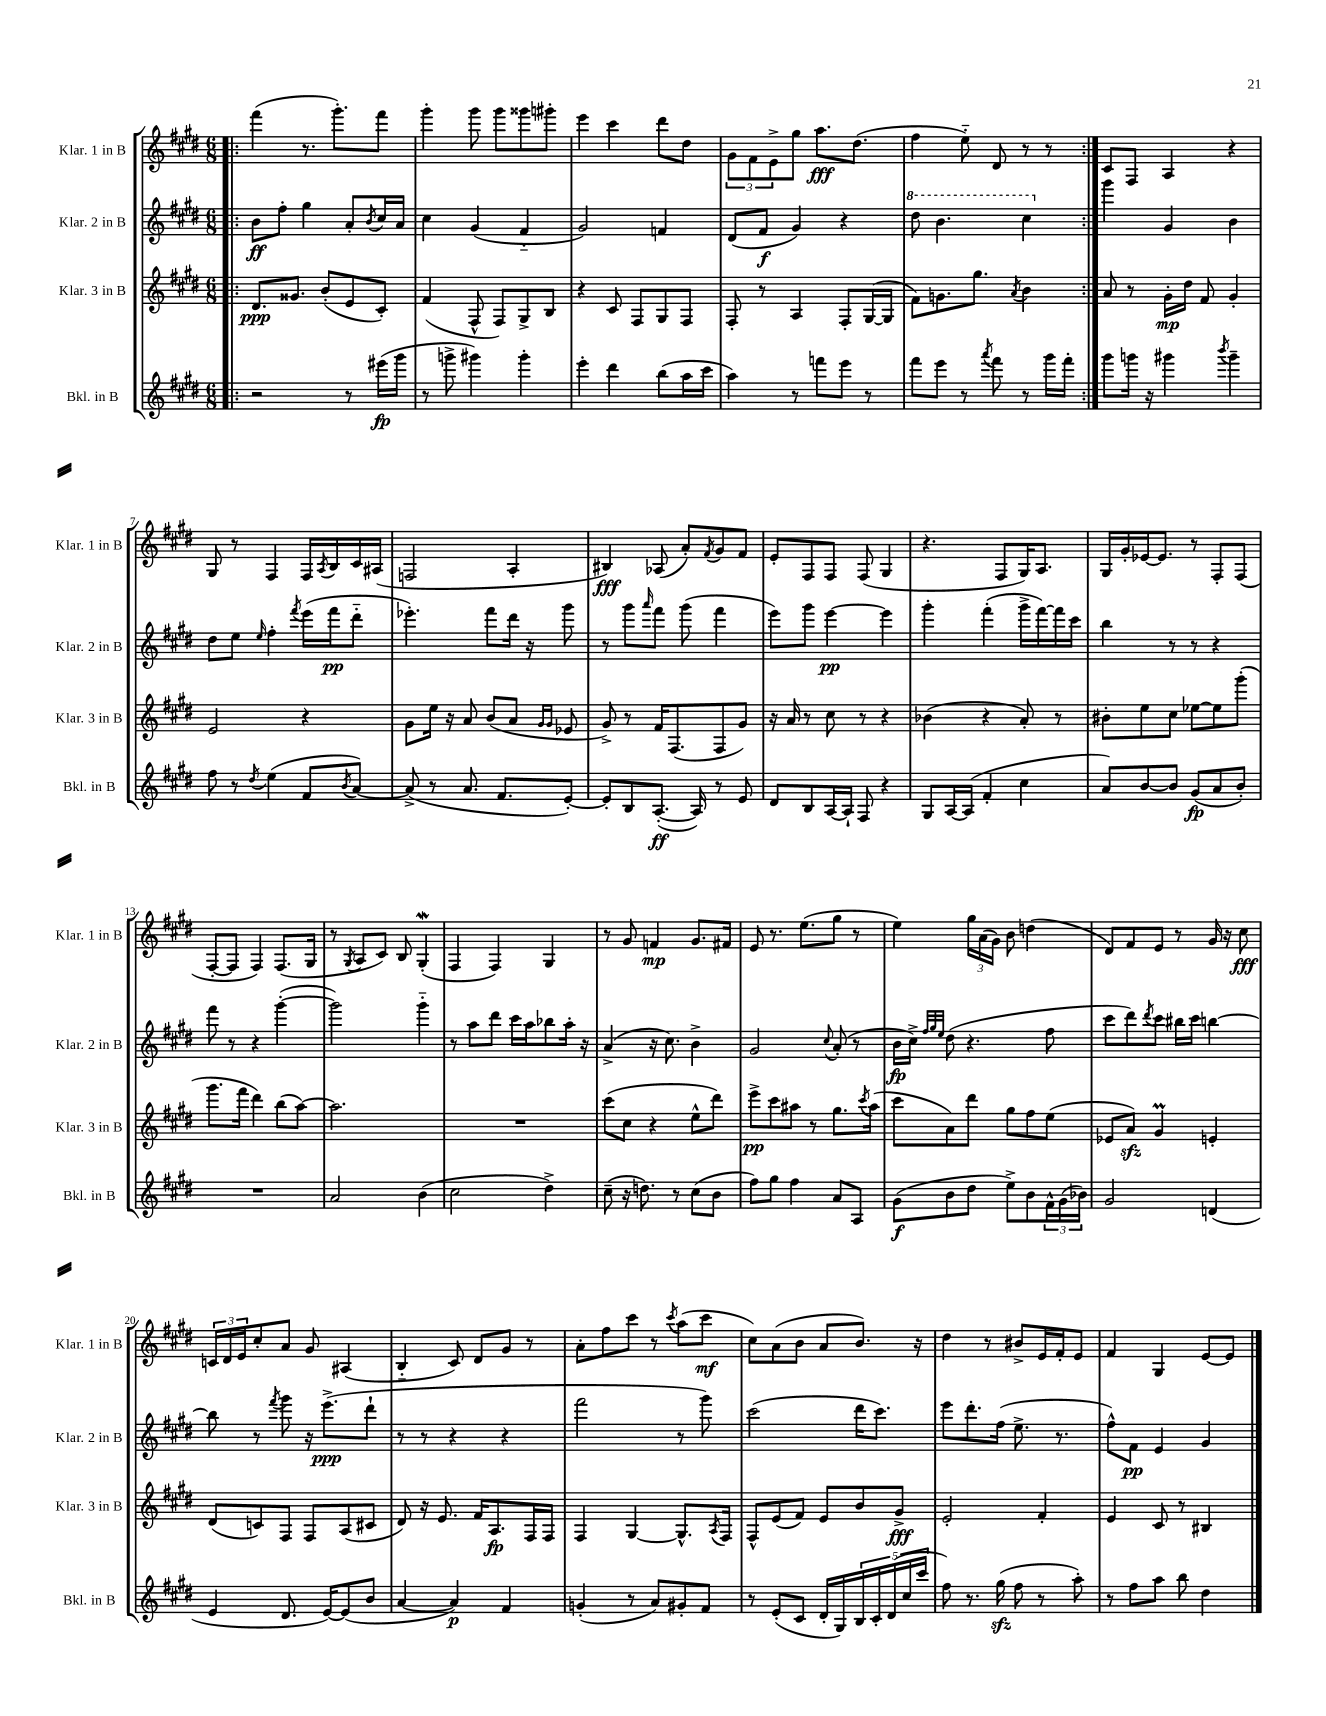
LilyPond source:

<<
\new StaffGroup <<
\new Staff = "s0" \with { instrumentName = "Klar. 1 in B" shortInstrumentName = "Klar. 1 in B" } {
    \clef treble \key e \major \numericTimeSignature \time 6/8
    \repeat volta 2 { \bar ".|:" fis'''4( r8. gis'''8.-.) fis'''8 |
    gis'''4-. gis'''8 gis'''8 gisis'''8 gis'''8-. |
    e'''4 cis'''4 dis'''8 dis''8 |
    \tuplet 3/2 { gis'8 fis'8 e'8-> } gis''8 a''8.\fff dis''8.( |
    fis''4 e''8-_) dis'8 r8 r8 | }
    cis'8 fis8 a4 r4 |
    gis8 r8 fis4 fis16 \acciaccatura { a8 } b16 cis'16 ais16( |
    f2 a4-. |
    bis4\fff) aes8( a'8-.) \acciaccatura { fis'8 } gis'8 fis'8 |
    e'8-. fis8 fis8 fis8( gis4 |
    r4. fis8 gis16) a8. |
    gis16 gis'16-. ees'16~ ees'8. r8 fis8-. fis8( |
    fis8~-. fis8 fis4) fis8.( gis16 |
    r8 \acciaccatura { gis8 } a8 cis'8) b8 gis4-.\mordent( |
    fis4 fis4) gis4 |
    r8 gis'8 f'4\mp gis'8. fis'16 |
    e'8 r8. e''8.( gis''8 r8 |
    e''4) \tuplet 3/2 { gis''16 a'16( gis'16) } b'8 d''4( |
    dis'8) fis'8 e'8 r8 gis'16 r16 cis''8\fff |
    \tuplet 3/2 { c'16 dis'16 e'16 } cis''8-. a'8 gis'8 ais4( |
    b4-_ cis'8) dis'8 gis'8 r8 |
    a'8-. fis''8 cis'''8 r8 \acciaccatura { cis'''8 } a''8( cis'''8\mf |
    cis''8) a'8( b'8 a'8 b'8.) r16 |
    dis''4 r8 bis'8-> e'16 fis'16-. e'8 |
    fis'4 gis4 e'8~ e'8 \bar "|." |
}
\new Staff = "s1" \with { instrumentName = "Klar. 2 in B" shortInstrumentName = "Klar. 2 in B" } {
    \clef treble \key e \major \numericTimeSignature \time 6/8
    \repeat volta 2 { \bar ".|:" b'8\ff fis''8-. gis''4 a'8-. \acciaccatura { b'8 } cis''16 a'16 |
    cis''4 gis'4( fis'4-_ |
    gis'2) f'4 |
    dis'8( fis'8\f gis'4) r4 |
    \ottava #1 dis'''8 b''4. cis'''4 \ottava #0 | }
    gis'''4 gis'4 b'4 |
    dis''8 e''8 \grace { e''16 } fis''4-. \acciaccatura { fis'''8 } e'''16( fis'''16\pp dis'''8-_ |
    ees'''4.-.) fis'''8 dis'''16 r16 gis'''8 |
    r8 gis'''8 \grace { a'''16 } fis'''8 gis'''8( fis'''4 |
    e'''8) gis'''8 e'''4~\pp e'''4 |
    gis'''4-. fis'''4-.( gis'''16-> fis'''16~) fis'''16 cis'''16 |
    b''4 r8 r8 r4 |
    fis'''8 r8 r4 gis'''4~-.( |
    gis'''2) gis'''4-_ |
    r8 a''8 dis'''8 cis'''16 a''16 bes''8 a''16-. r16 |
    a'4->( r16 cis''8.) b'4-> |
    gis'2 \appoggiatura { cis''8 } a'8-.( r8 |
    b'16\fp cis''16->) \grace { fis''32 gis''32 e''32 } dis''8( r4. fis''8 |
    cis'''8 dis'''8) \acciaccatura { dis'''8 } cis'''8 bis''16 cis'''16 b''4~ |
    b''8 r8 \acciaccatura { fis'''8 } gis'''8 r16 e'''8.->\ppp( dis'''8-! |
    r8 r8 r4 r4 |
    fis'''2 r8 gis'''8) |
    cis'''2( dis'''16 cis'''8.) |
    e'''8 dis'''8.-. fis''16( e''8.-> r8. |
    fis''8-^) fis'8\pp e'4 gis'4 \bar "|." |
}
\new Staff = "s2" \with { instrumentName = "Klar. 3 in B" shortInstrumentName = "Klar. 3 in B" } {
    \clef treble \key e \major \numericTimeSignature \time 6/8
    \repeat volta 2 { \bar ".|:" dis'8.\ppp gisis'8. b'8-.( e'8 cis'8-.) |
    fis'4( fis8-^ fis8) gis8-> b8 |
    r4 cis'8 fis8 gis8 fis8 |
    fis8-. r8 a4 fis8-. gis16~( gis16 |
    fis'8) g'8. gis''8. \acciaccatura { a'8 } b'4 | }
    a'8 r8 gis'16-.\mp dis''16 fis'8 gis'4-. |
    e'2 r4 |
    gis'8 e''16 r16 a'8 b'8( a'8 \grace { gis'16 gis'16 } ees'8 |
    gis'8->) r8 fis'16 fis8.( fis8 gis'8) |
    r16 a'16 r8 cis''8 r8 r4 |
    bes'4( r4 a'8-.) r8 |
    bis'8-. e''8 cis''8 ees''8~ ees''8 gis'''8-.( |
    gis'''8. fis'''16 dis'''4) b''8( a''8~) |
    a''2. |
    R2. |
    cis'''8( cis''8 r4 e''8-^ dis'''8) |
    e'''8->\pp cis'''8 ais''8 r8 gis''8. \acciaccatura { cis'''8 } ais''16( |
    cis'''8 a'8) dis'''8 gis''8 fis''8 e''8( |
    ees'8 a'8\sfz) gis'4\prall e'4-. |
    dis'8( c'8) fis8 fis8 a8( cis'8 |
    dis'8) r16 e'8. fis'16 a8.\fp fis16 fis16 |
    fis4 gis4~ gis8.-^ \acciaccatura { a8 } fis16 |
    fis8-^ e'8( fis'8) e'8 b'8 gis'8->\fff |
    e'2-. fis'4-. |
    e'4 cis'8 r8 bis4 \bar "|." |
}
\new Staff = "s3" \with { instrumentName = "Bkl. in B" shortInstrumentName = "Bkl. in B" } {
    \clef treble \key e \major \numericTimeSignature \time 6/8
    \repeat volta 2 { \bar ".|:" r2 r8 eis'''16\fp( gis'''16 |
    r8 g'''8-> gis'''4) gis'''4-. |
    e'''4-. dis'''4 b''8( a''16 cis'''16 |
    a''4) r8 f'''8 e'''8 r8 |
    fis'''8 e'''8 r8 \acciaccatura { a'''8 } fis'''8 r8 gis'''16 fis'''16-. | }
    gis'''8 g'''16 r16 gis'''4 \acciaccatura { b'''8 } gis'''4-- |
    fis''8 r8 \acciaccatura { dis''8 } e''4( fis'8 \acciaccatura { b'8 } a'8~) |
    a'8->( r8 a'8. fis'8. e'8~-.) |
    e'8-. b8 a8.~-.\ff( a16) r8 e'8 |
    dis'8 b8 a16~ a16-! fis8 r4 |
    gis8 a16~ a16( fis'4-. cis''4 |
    a'8) b'8~ b'8 gis'8\fp( a'8 b'8-.) |
    R2. |
    a'2 b'4( |
    cis''2 dis''4->) |
    cis''8--( r16 d''8.) r8 cis''8( b'8 |
    fis''8) gis''8 fis''4 a'8 a8 |
    gis'8\f( b'8 dis''8 e''8->) b'8 \tuplet 3/2 { fis'16-^ gis'16( bes'16) } |
    gis'2 d'4( |
    e'4 dis'8. e'16~) e'8( b'8 |
    a'4~ a'4\p) fis'4 |
    g'4-.( r8 a'8) gis'8-. fis'8 |
    r8 e'8-.( cis'8 dis'16-. gis16) \tuplet 5/4 { b16 cis'16-. dis'16( cis''16 cis'''16 } |
    fis''8) r8. gis''16\sfz( fis''8 r8 a''8-.) |
    r8 fis''8 a''8 b''8 dis''4 \bar "|." |
}
>>
>>
